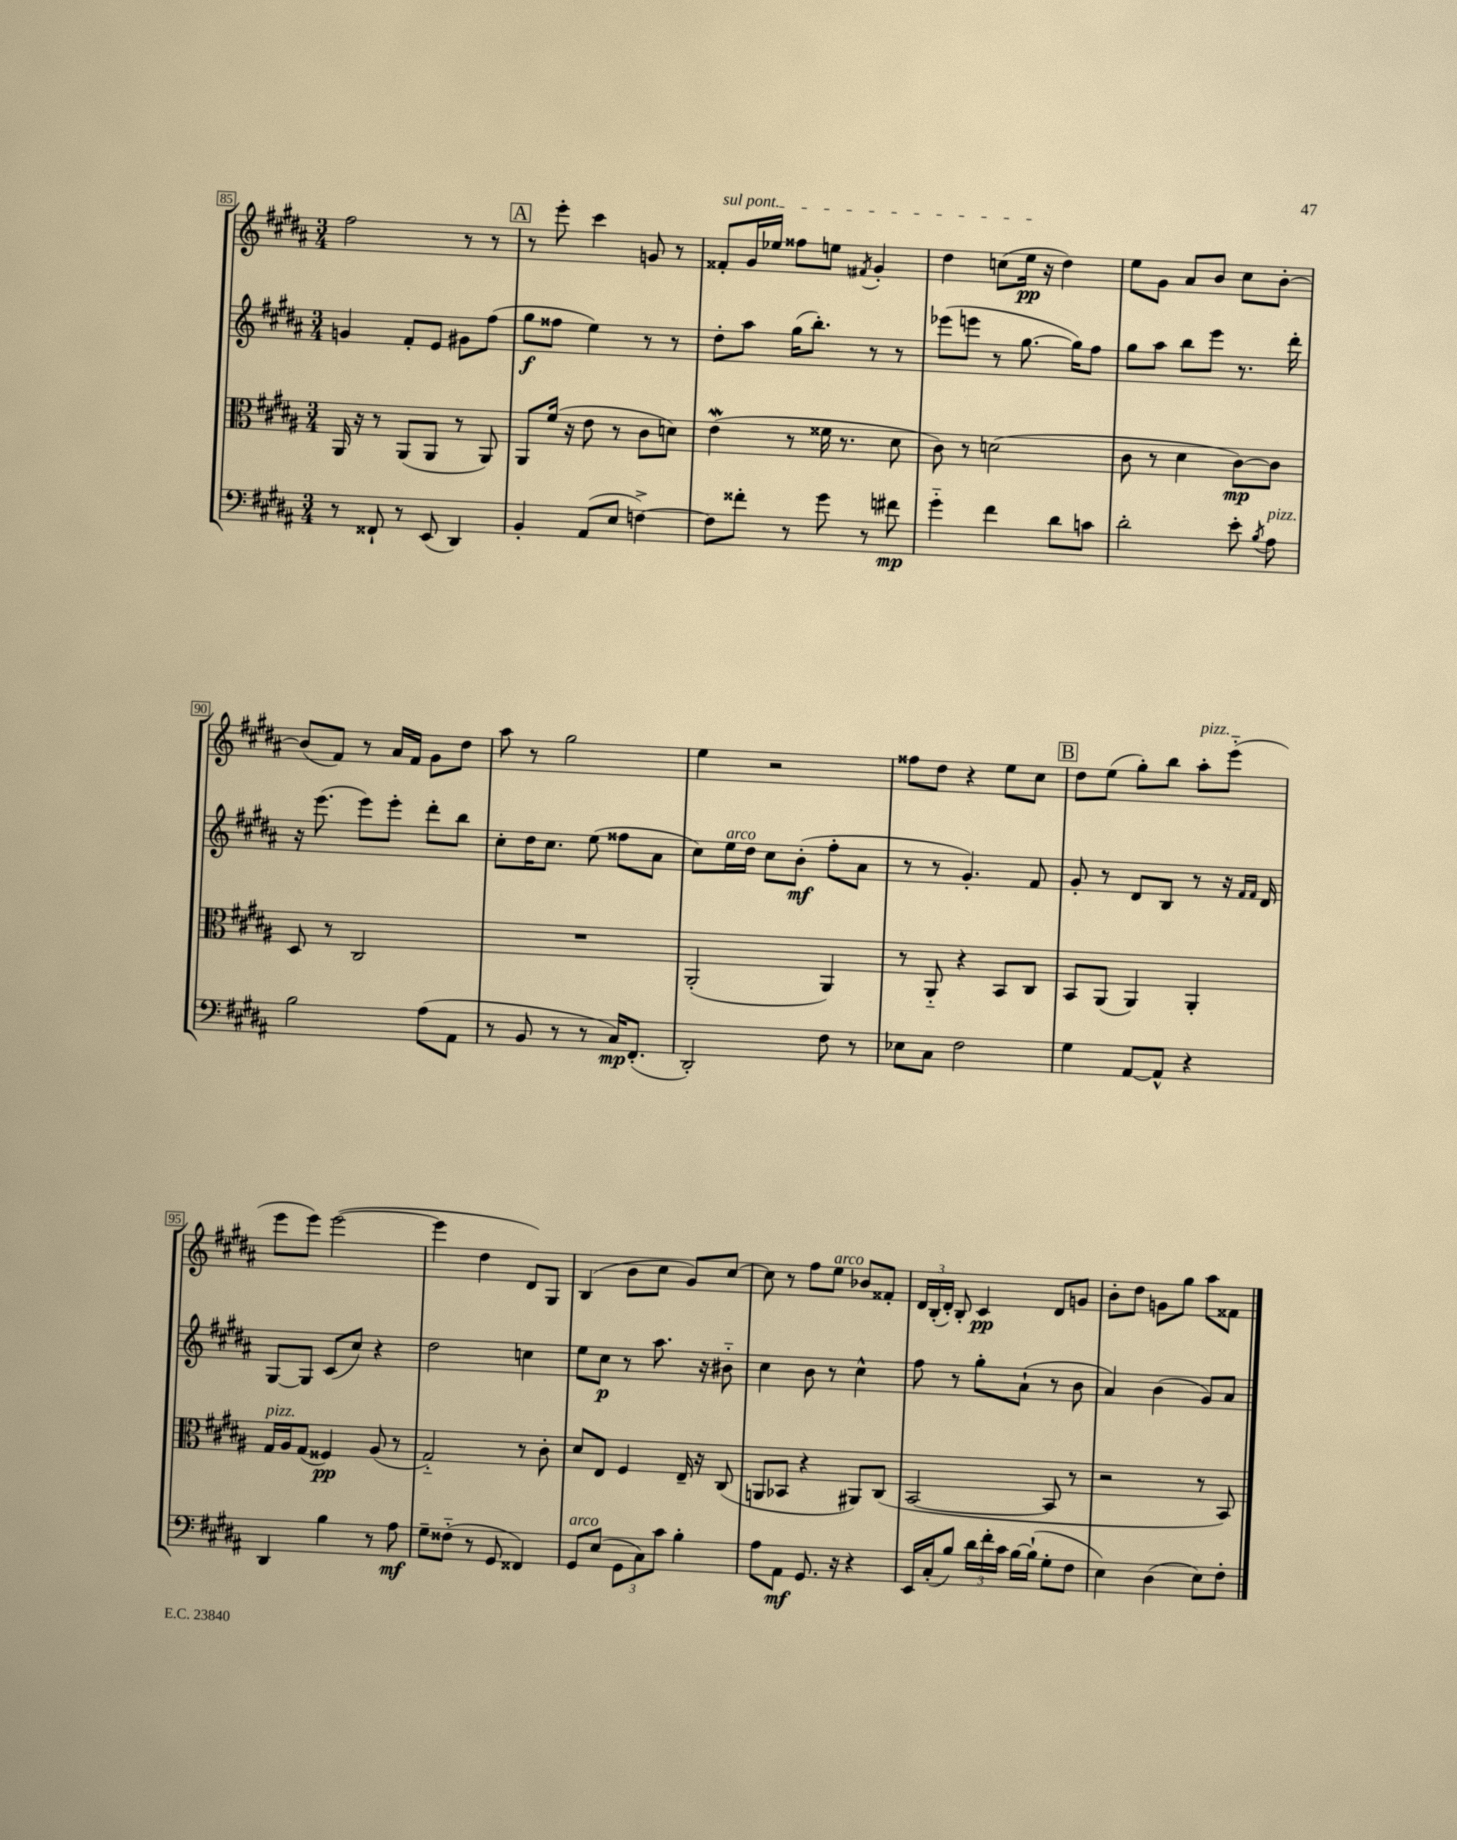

**kern	**kern	**kern	**kern
*staff4	*staff3	*staff2	*staff1
*clefF4	*clefC3	*clefG2	*clefG2
*k[f#c#g#d#a#]	*k[f#c#g#d#a#]	*k[f#c#g#d#a#]	*k[f#c#g#d#a#]
*M3/4	*M3/4	*M3/4	*M3/4
8r	16AA#/	4g/	2ff#\
.	16r	.	.
8FF##`/	8r	.	.
8r	(8AA#/L	8f#'/L	.
(8EE/	8AA#/J	8e/J	.
4DD#/)	8r	8g#\L	8r
.	8AA#/)	(8ff#\J	8r
=	=	=	=
4BB'/	8AA#/L	8gg#\L	8r
.	(16f#/Jk	8ff##\J	8eee'\
.	16r	.	.
(8AA#/L	8e\	4ee\)	4ccc#\
8E/J	8r	.	.
[4F^\)	8c#\L	8r	8g/
.	8d\J)	8r	8r
=	=	=	=
8F\]L	(4e\	8dd#'\L	8f##'/L
8f##'\J	.	8aa#\J	16g#/L
.	.	.	16ee-/JJ
8r	8r	(16gg#\LK	8ff##\L
.	.	8.bb'\J)	.
8g#\	16f##\	.	8ee\J
.	8.r	.	.
.	.	.	8qf#/
8r	.	8r	4g#'/
8f#\	8d#\	8r	.
=	=	=	=
4g#'~\	8c#\)	(8eee-\L	4dd#\
.	8r	8eee\J	.
4f#\	(2d\	8r	(8cc\L
.	.	[8.gg#\	16ee\Jk
.	.	.	16r
8d#\L	.	.	4dd#\)
.	.	16gg#\]LK)	.
8c\J	.	8ff#\J	.
=	=	=	=
2d#'\	8c#\	8gg#\L	8ee\L
.	8r	8aa#\J	8g#\J
.	4d#\	8bb\L	8a#/L
.	.	8eee\J	8b/J
8e'\	[8c#\L)	8.r	8cc#\L
8qB/	.	.	.
8A#\	8c#\]J	.	[8b'\J
.	.	16ddd#'\	.
=	=	=	=
2B\	8D#/	16r	(8b/]L
.	.	(8.eee\	.
.	8r	.	8f#/J)
.	2C#/	8eee\L)	8r
.	.	8eee'\J	16a#/LL
.	.	.	16f#/JJ
(8A#\L	.	8ddd#'\L	8g#\L
8AA#\J	.	8bb\J	8dd#\J
=	=	=	=
8r	2.r	8cc#'\L	8aa#\
8BB/	.	16dd#\K	8r
.	.	8.cc#\J	.
8r	.	.	2gg#\
8r	.	(8ee\	.
16C#/LK)	.	8ff##\L	.
(8.FF#'/J	.	.	.
.	.	8a#\J	.
=	=	=	=
2DD#'/)	(2AA#'/	8cc#\L)	4ee\
.	.	16ee\L	.
.	.	16dd#\JJ	.
.	.	8cc#\L	2r
.	.	(8b'\J	.
8F#\	4AA#/)	8ff#'\L	.
8r	.	8a#\J	.
=	=	=	=
8E-\L	8r	8r	8ff##\L
8C#\J	8AA#'~/	8r	8dd#\J
2F#\	4r	4.g#'/)	4r
.	8BB/L	.	8ee\L
.	8C#/J	8f#/	8cc#\J
=	=	=	=
4G#\	8BB/L	8g#'/	8dd#\L
.	(8AA#/J	8r	(8ee\J
[8AA#/L	4AA#/)	8d#/L	8gg#'\L)
8AA#^^/]J	.	8B/J	8bb\J
4r	4AA#'/	8r	8aa#'\L
.	.	16r	(8eee'~\J
.	.	16qqf#/LL	.
.	.	16qqf#/JJ	.
.	.	16d#/	.
=	=	=	=
4DD#/	16G#/LL	[8G#/L	8eee\L
.	16A#/J	.	.
.	(8G#/J	8G#/]J	8eee\J)
4B\	4F##/)	(8c#/L	([2eee\
.	.	8cc#/J)	.
8r	(8A#/	4r	.
8A#\	8r	.	.
=	=	=	=
8G#~\L	2G#'~/)	2dd#\	4eee\]
(8F##'~\J	.	.	.
8r	.	.	4dd#\
8GG#/	.	.	.
4FF##/)	8r	4cc\	8d#/L)
.	8c#'\	.	8G#/J
=	=	=	=
8GG#/L	8d#/L	8ee\L	(4B/
(8E/J	8E/J	8cc#\J	.
12GG#\L	4F#/	8r	8b\L
12C#\)	.	.	.
.	.	8.aa#\	8cc#\J
12c#\J	.	.	.
4B'\	16E~/	.	8g#/L)
.	16r	16r	.
.	(8C#/	8b#'~\	[8cc#/J
=	=	=	=
8A#\L	8AA/L	4cc#\	8cc#\]
8AA#\J	8BB-/J	.	8r
8.GG#/	4r	8b\	8ff#\L
.	.	8r	8ee\J
16r	.	.	.
4r	8AA#/L)	4cc#^^\	8b-/L
.	(8C#/J	.	8f##'/J
=	=	=	=
16EE/LL	[2BB/	8ff#\	24d#/LL
.	.	.	(24B'/
(16C#'/J	.	.	.
.	.	.	24d#'/JJ)
8B/J)	.	8r	8B'/
24d#\LL	.	8gg#'\L	4c#/
24f#'\	.	.	.
24c#\JJ	.	.	.
[16B\LL	.	(8a#`\J	.
(16B`\]JJ	.	.	.
8G#'\L	8BB/]	8r	8d#/L
8F#\J	8r	8b\	8g/J
=	=	=	=
4E\)	2r	4a#/)	8b'\L
.	.	.	8dd#\J
(4D#\	.	(4b\	8g\L
.	.	.	8gg#\J
8E\L)	8r	8g#/L)	8aa#\L
8F#'\J	8BB/)	8a#/J	8f##\J
==	==	==	==
*-	*-	*-	*-
